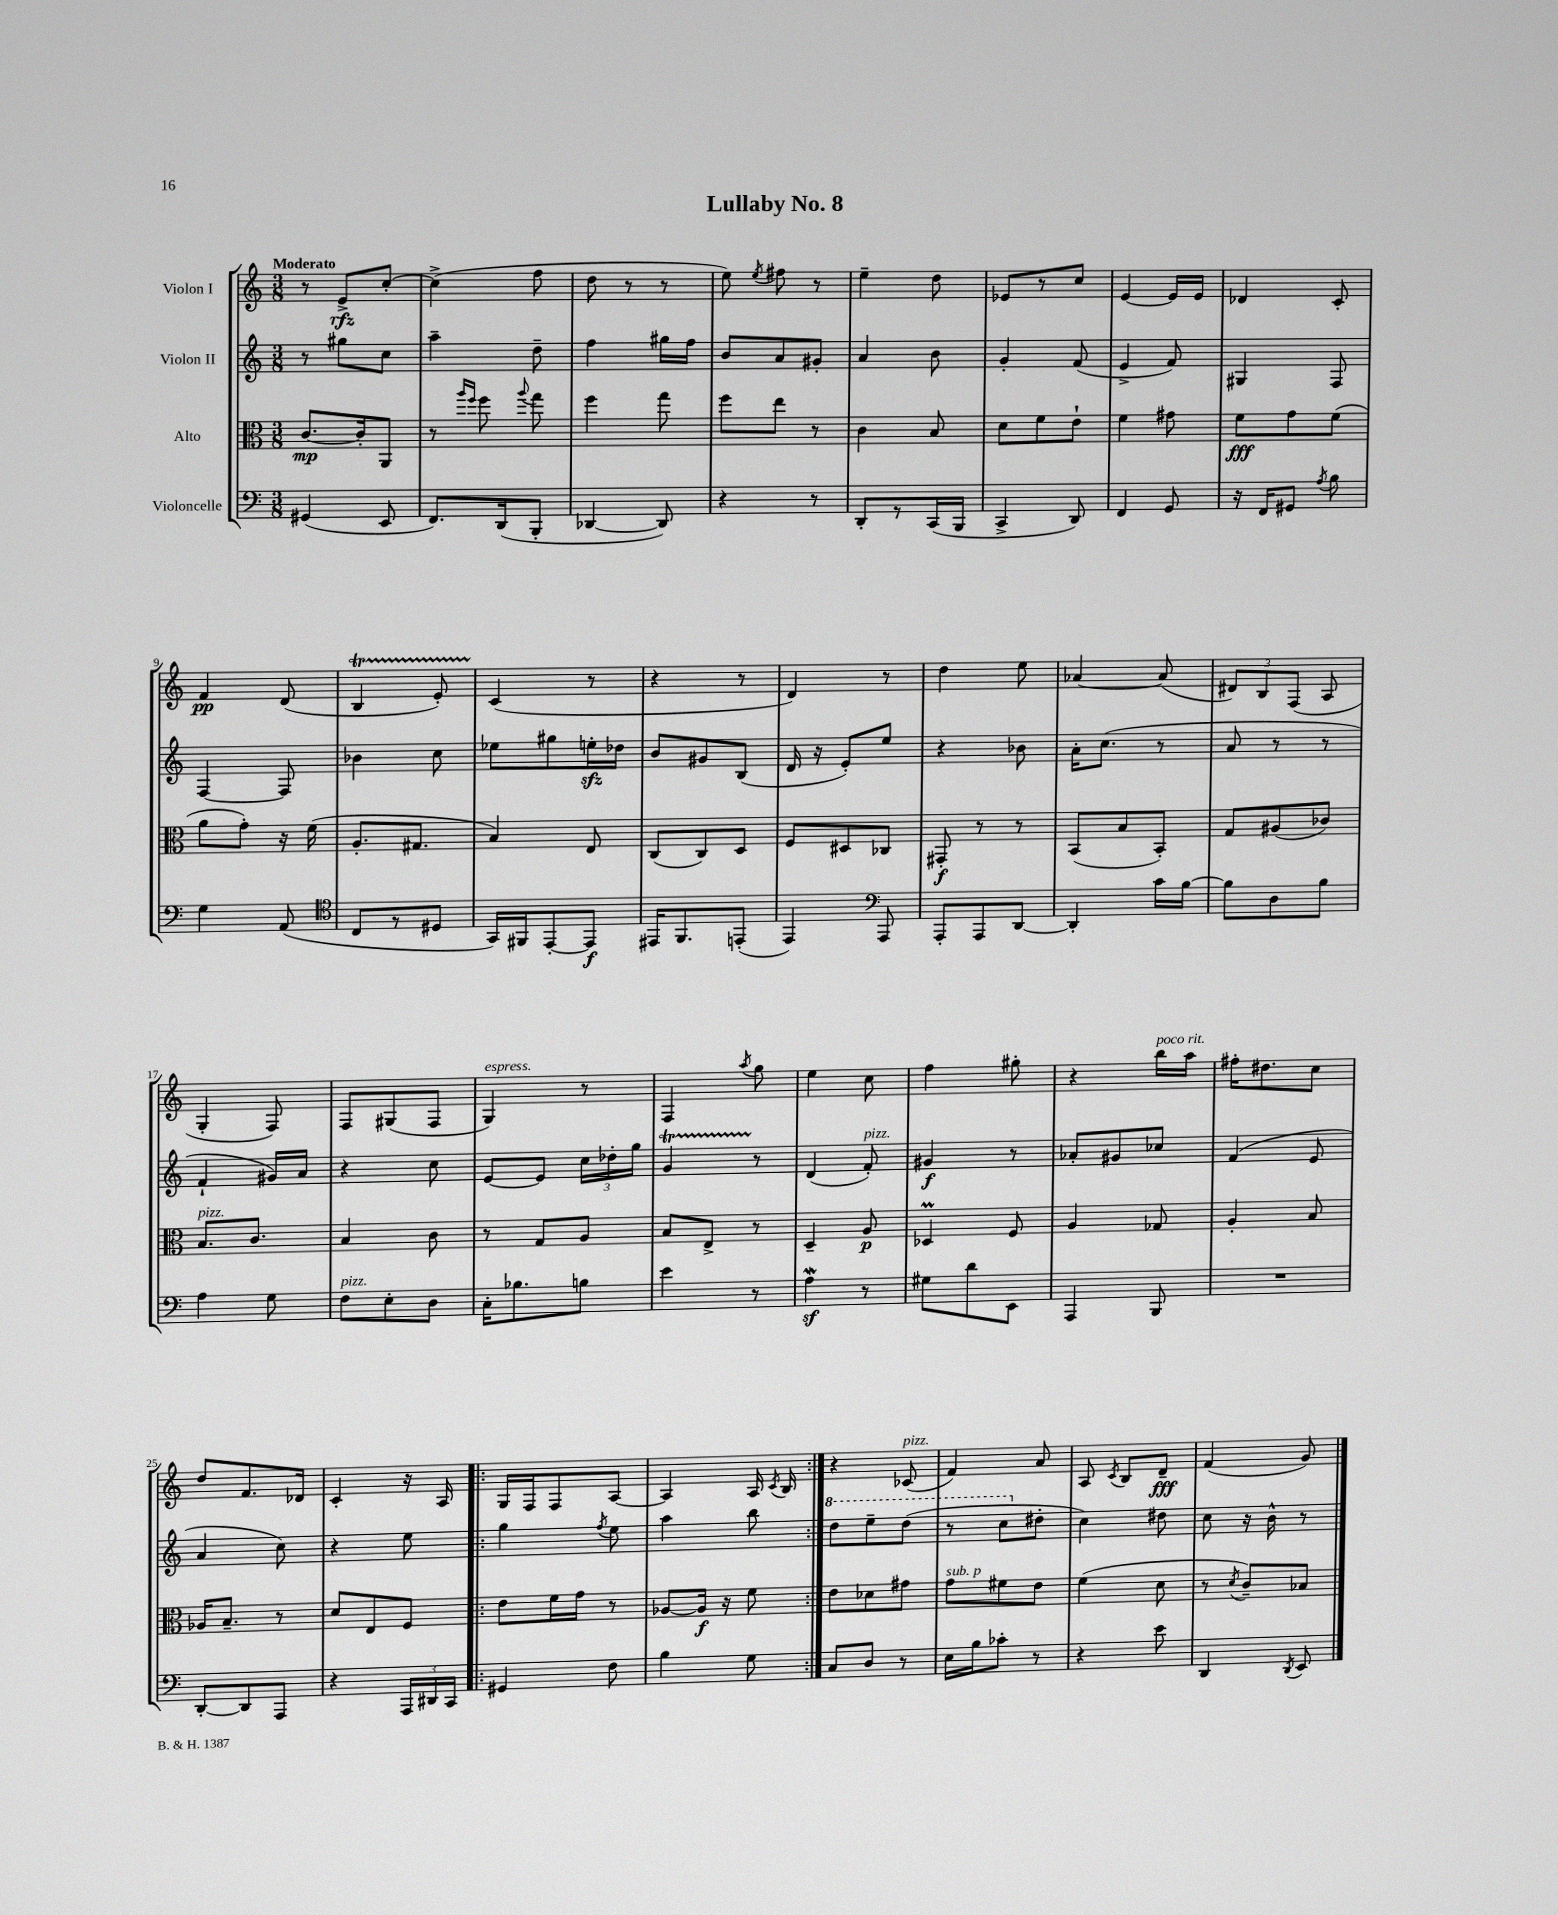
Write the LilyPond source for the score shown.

\header { title = "Lullaby No. 8" }
<<
\new StaffGroup <<
\new Staff = "s0" \with { instrumentName = "Violon I" } {
    \clef treble \key c \major \numericTimeSignature \time 3/8 \tempo "Moderato"
    \autoBeamOff r8 e'8[->\rfz c''8]~-. |
    c''4->( f''8 |
    d''8 r8 r8 |
    e''8) \acciaccatura { e''8 } fis''8 r8 |
    e''4-- d''8 |
    ees'8[ r8 c''8] |
    e'4~ e'16[ e'16] |
    des'4 c'8-. |
    f'4\pp d'8( |
    b4\startTrillSpan e'8-.) |
    c'4\stopTrillSpan( r8 |
    r4 r8 |
    d'4) r8 |
    d''4 e''8 |
    aes'4~ aes'8( |
    \tuplet 3/2 { dis'8[) b8 f8]( } a8 |
    g4-. f8) |
    f8[ gis8( f8] |
    g4^\markup { \italic "espress." }) r8 |
    f4 \acciaccatura { a''8 } g''8 |
    e''4 c''8 |
    f''4 gis''8-. |
    r4 b''16[^\markup { \italic "poco rit." } a''16] |
    fis''16[-. dis''8. c''8] |
    d''8[ f'8. des'16] |
    c'4-. r16 a16 |
    \repeat volta 2 { g16[ f16 f8 a8]~ |
    a4 a16 \acciaccatura { c'8 } b16 | }
    r4 ces'8^\markup { \italic "pizz." }( |
    f'4) a'8 |
    a8 \acciaccatura { c'8 } b8[ d'8]--\fff |
    f'4( g'8) \bar "|." |
}
\new Staff = "s1" \with { instrumentName = "Violon II" } {
    \clef treble \key c \major \numericTimeSignature \time 3/8
    \autoBeamOff r8 gis''8[ c''8] |
    a''4-- d''8-- |
    f''4 gis''16[ f''16] |
    b'8[ a'8 gis'8]-. |
    a'4 b'8 |
    g'4-. f'8( |
    e'4-> f'8) |
    gis4 f8 |
    f4~ f8 |
    bes'4 c''8 |
    ees''8[ gis''8 e''16-.\sfz des''16] |
    b'8[ gis'8 b8]( |
    d'16 r16 e'8[-.) e''8] |
    r4 bes'8 |
    a'16[-. c''8.]( r8 |
    a'8 r8 r8 |
    f'4-! gis'16[) a'16] |
    r4 c''8 |
    e'8[~ e'8] \tuplet 3/2 { c''16[ des''16-. g''16] } |
    g'4\startTrillSpan r8\stopTrillSpan |
    d'4( f'8-.^\markup { \italic "pizz." }) |
    gis'4\f r8 |
    aes'8[-. gis'8 ces''8] |
    f'4( e'8 |
    a'4 c''8) |
    r4 e''8 |
    \repeat volta 2 { g''4 \acciaccatura { f''8 } e''8 |
    a''4 b''8 | }
    \ottava #1 d'''8[ e'''8-- d'''8]( |
    r8 c'''8[ \ottava #0 dis''8]-. |
    c''4) dis''8 |
    c''8 r16 b'16-^ r8 \bar "|." |
}
\new Staff = "s2" \with { instrumentName = "Alto" } {
    \clef alto \key c \major \numericTimeSignature \time 3/8
    \autoBeamOff c'8.[~\mp c'16-. a,8] |
    r8 \grace { a''16[ f''16] } f''8 \appoggiatura { a''8 } g''8 |
    f''4 g''8 |
    f''8[ e''8] r8 |
    c'4 b8 |
    d'8[ f'8 e'8]-! |
    f'4 gis'8 |
    f'8[\fff g'8 f'8]( |
    a'8[ g'8]-.) r16 f'16( |
    a8.[-. gis8.] |
    b4) e8 |
    c8[( c8) d8] |
    f8[ dis8 ces8] |
    gis,8-.\f r8 r8 |
    b,8[( b8 b,8]-.) |
    g8[ ais8( ces'8]) |
    b8.[^\markup { \italic "pizz." } c'8.] |
    b4 c'8 |
    r8 g8[ a8] |
    b8[ e8]-> r8 |
    d4-- a8\p |
    des4\prall f8 |
    a4 ges8 |
    a4-. b8 |
    aes16[ b8.]-- r8 |
    d'8[ e8 f8] |
    \repeat volta 2 { e'8[ f'16 g'16] r8 |
    aes8[~ aes16]\f r16 f'8 | }
    e'8[ des'8 gis'8] |
    g'8[^\markup { \italic "sub. p" } fis'8 e'8] |
    f'4( d'8 |
    r8 \acciaccatura { d'8 } c'8[--) bes8] \bar "|." |
}
\new Staff = "s3" \with { instrumentName = "Violoncelle" } {
    \clef bass \key c \major \numericTimeSignature \time 3/8
    \autoBeamOff gis,4( e,8 |
    f,8.[) d,16( b,,8]-. |
    des,4~ des,8) |
    r4 r8 |
    d,8[-. r8 c,16( b,,16] |
    c,4-> d,8) |
    f,4 g,8 |
    r16 f,16[ gis,8] \acciaccatura { a8 } b8 |
    g4 a,8( |
    \clef tenor c8[ r8 dis8] |
    g,16[) fis,16 e,8~-. e,8]\f |
    eis,16[ f,8. e,8]-.( |
    e,4) \clef bass a,,8 |
    a,,8[-. a,,8 d,8]~ |
    d,4-. c'16[ b16]~ |
    b8[ d8 b8] |
    a4 g8 |
    f8[^\markup { \italic "pizz." } e8-. d8] |
    c16[-. bes8. b8] |
    e'4 r8 |
    a4\mordent\sf r8 |
    gis8[ d'8 e,8] |
    a,,4 b,,8 |
    R4. |
    d,8[~-. d,8 a,,8] |
    r4 \tuplet 3/2 { a,,16[ dis,16 c,16] } |
    \repeat volta 2 { gis,4 f8 |
    b4 g8 | }
    c8[ d8] r8 |
    e16[ b16 ces'8]-. r8 |
    r4 e'8 |
    d,4 \acciaccatura { d,8 } e,8 \bar "|." |
}
>>
>>
